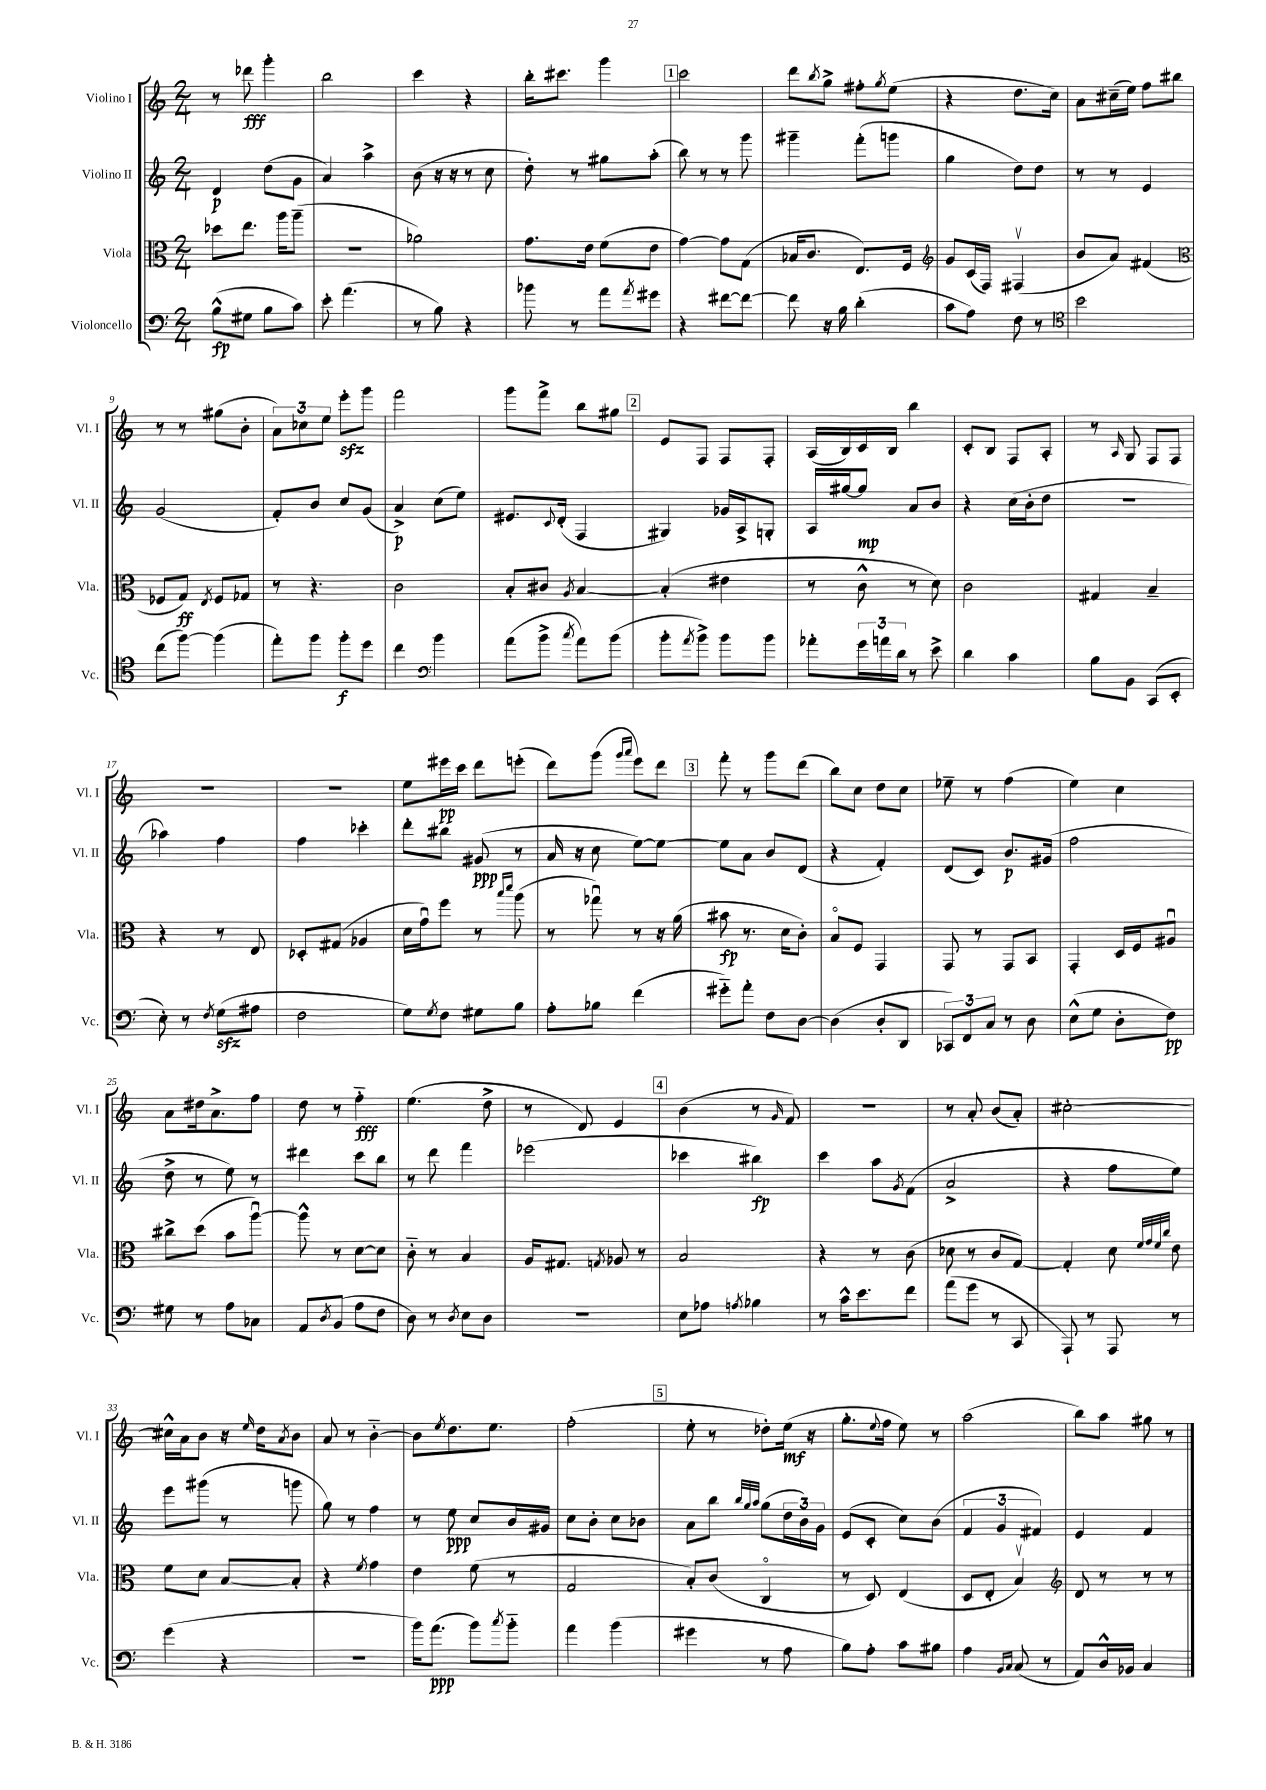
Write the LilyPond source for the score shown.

<<
\new StaffGroup <<
\new Staff = "s0" \with { instrumentName = "Violino I" shortInstrumentName = "Vl. I" } {
    \clef treble \key c \major \numericTimeSignature \time 2/4
    r8 des'''8\fff g'''4-. |
    b''2 |
    c'''4 r4 |
    b''16-. cis'''8. g'''4 |
    \mark \markup { \box "1" } c'''2 |
    d'''8 \acciaccatura { b''8 } g''8-> fis''8-. \acciaccatura { g''8 } e''8( |
    r4 d''8. c''16) |
    a'8 cis''16--( e''16) f''8 bis''8 |
    r8 r8 gis''8( b'8-. |
    \tuplet 3/2 { a'8) ces''8 e''8 } e'''8-.\sfz g'''8 |
    f'''2 |
    g'''8 f'''8-> b''8 gis''8 |
    \mark \markup { \box "2" } e'8 f8 f8 f8-. |
    a16( b16) c'16 b16 b''4 |
    c'8-. b8 f8 a8-. |
    r8 \grace { a16 } g8 f8 f8 |
    R2 |
    R2 |
    e''8 eis'''16\pp c'''16 d'''8 e'''8-.( |
    d'''8) g'''8( \grace { g'''16 a'''16 } e'''8) d'''8 |
    \mark \markup { \box "3" } f'''8-. r8 g'''8 d'''8( |
    b''8) c''8 d''8 c''8 |
    ees''8-- r8 f''4( |
    e''4) c''4 |
    a'8 dis''16 a'8.-> f''8 |
    d''8 r8 f''4-_\fff |
    e''4.( d''8-> |
    r8 d'8) e'4 |
    \mark \markup { \box "4" } b'4( r8 \grace { g'16 } f'8) |
    r2 |
    r8 a'8-. b'8( a'8-.) |
    cis''2~-. |
    cis''16-^ a'16 b'8 r16 \grace { e''16 } d''16 \acciaccatura { a'8 } b'8 |
    a'8 r8 b'4~-_ |
    b'8 \acciaccatura { e''8 } d''8. e''8. |
    f''2-.( |
    \mark \markup { \box "5" } e''8-. r8 des''8-.) e''16\mf( r16 |
    g''8.-. \appoggiatura { e''8 } f''16 e''8) r8 |
    a''2( |
    b''8) a''8 gis''8 r8 \bar "|." |
}
\new Staff = "s1" \with { instrumentName = "Violino II" shortInstrumentName = "Vl. II" } {
    \clef treble \key c \major \numericTimeSignature \time 2/4
    d'4\p d''8( g'8 |
    a'4) a''4-> |
    b'8( r16 r16 r8 c''8 |
    d''8-.) r8 gis''8 a''8-.( |
    \mark \markup { \box "1" } b''8) r8 r8 g'''8 |
    gis'''4-- f'''8-.( g'''8 |
    g''4 d''8) d''8 |
    r8 r8 e'4 |
    g'2( |
    f'8-.) b'8 c''8 g'8( |
    a'4->\p) c''8( e''8) |
    eis'8. \appoggiatura { c'8 } d'16-.( f4 |
    \mark \markup { \box "2" } gis4) ges'16 a16-> g8-. |
    a16 gis''16~ gis''8\mp a'8 b'8 |
    r4 c''16( b'16-. d''8 |
    R2 |
    aes''4) f''4 |
    f''4 ces'''4-. |
    d'''8-. bis''8 gis'8\ppp( r8 |
    a'16 r16 c''8 e''8~) e''8~ |
    \mark \markup { \box "3" } e''8 a'8 b'8 d'8( |
    r4 f'4-.) |
    d'8( c'8) b'8.\p gis'16( |
    f''2 |
    d''8-> r8 e''8) r8 |
    dis'''4 c'''8 b''8 |
    r8 d'''8 f'''4 |
    ees'''2( |
    \mark \markup { \box "4" } ces'''4 bis''4\fp) |
    c'''4 a''8 \acciaccatura { g'8 } f'8( |
    a'2-> |
    r4 f''8 e''8) |
    e'''8 gis'''8( r8 g'''8 |
    g''8) r8 f''4 |
    r8 e''8\ppp c''8 b'16 gis'16 |
    c''8 b'8-. c''8 bes'8 |
    \mark \markup { \box "5" } a'8 b''8 \grace { b''32 g''32 a''32 } g''8( \tuplet 3/2 { d''16 b'16) g'16 } |
    e'8( c'8-. c''8) b'8( |
    \tuplet 3/2 { f'4 g'4 fis'4) } |
    e'4 f'4 \bar "|." |
}
\new Staff = "s2" \with { instrumentName = "Viola" shortInstrumentName = "Vla." } {
    \clef alto \key c \major \numericTimeSignature \time 2/4
    des''8 e''8. a''16 a''8--( |
    R2 |
    aes'2) |
    g'8. e'16 f'8( e'8 |
    \mark \markup { \box "1" } g'4~) g'8 g8( |
    bes16 c'8. e8.) f16 |
    \clef treble g'8 c'16( f16) fis4\upbow( |
    b'8 a'8) fis'4( |
    \clef alto fes8 g8\ff) \acciaccatura { e8 } fes8 ges8 |
    r8 r4. |
    c'2 |
    b8-. cis'8 \acciaccatura { a8 } b4~ |
    \mark \markup { \box "2" } b4-.( eis'4 |
    r8 c'8-^ r8 d'8) |
    c'2 |
    gis4 b4-- |
    r4 r8 e8 |
    des8-. gis8( aes4 |
    d'16 g'16\downbow) f''8 r8 \grace { b''16 d'''16 } a''8( |
    r8 ges''8\downbow) r8 r16 a'16( |
    \mark \markup { \box "3" } bis'8\fp r8. d'16 c'8-.) |
    b8\flageolet f8 g,4 |
    g,8 r8 g,8 b,8 |
    g,4-. d16 f16 ais8\downbow |
    cis''8-> d''8( b'8 a''8~\downbow) |
    a''8-^ r8 d'8~ d'8 |
    c'8-_ r8 b4 |
    a16 gis8. \acciaccatura { g8 } aes8 r8 |
    \mark \markup { \box "4" } b2 |
    r4 r8 c'8( |
    des'8 r8 c'8 g8~) |
    g4-. d'8 \grace { f'32 g'32 f'32 c''32 } e'8 |
    f'8 d'8 b8~ b8-. |
    r4 \acciaccatura { f'8 } g'4 |
    e'4 f'8( r8 |
    g2 |
    \mark \markup { \box "5" } b8-.) c'8( c4\flageolet |
    r8 d8) e4( |
    d8 e8-. b4\upbow) |
    \clef treble d'8 r8 r8 r8 \bar "|." |
}
\new Staff = "s3" \with { instrumentName = "Violoncello" shortInstrumentName = "Vc." } {
    \clef bass \key c \major \numericTimeSignature \time 2/4
    b8-^\fp( gis8 b8 c'8) |
    e'8-. a'4.( |
    r8 b8) r4 |
    bes'8 r8 a'8 \acciaccatura { a'8 } gis'8 |
    \mark \markup { \box "1" } r4 fis'8~ fis'8~ |
    fis'8 r16 b16 d'4-.( |
    c'8 a8) f8 r8 |
    \clef tenor b'2 |
    c''8( f''8~) f''4( |
    e''8-.) f''8 f''8-.\f d''8 |
    c''4 \clef bass b'4 |
    a'8( b'8-> \acciaccatura { c''8 } a'8) b'8( |
    \mark \markup { \box "2" } b'8-. \acciaccatura { a'8 } b'8->) b'8 b'8 |
    aes'8-. \tuplet 3/2 { g'16 a'16 d'16 } r8 e'8-> |
    d'4 c'4 |
    b8 b,8 c,8( e,8-. |
    e8-.) r8 \acciaccatura { f8 } g8\sfz( ais8 |
    f2 |
    g8) \acciaccatura { g8 } f8 gis8 b8 |
    a8-. bes8 f'4( |
    \mark \markup { \box "3" } gis'8-_) a'8-. f8 d8~ |
    d4( d8-. d,8 |
    \tuplet 3/2 { ces,8) f,8 c8 } r8 d8 |
    e8-^( g8 d8-. f8\pp) |
    gis8 r8 a8 ces8 |
    a,8 \acciaccatura { d8 } b,8( a8 f8 |
    d8) r8 \acciaccatura { d8 } e8 d8 |
    R2 |
    \mark \markup { \box "4" } e8 aes8 \acciaccatura { a8 } bes4 |
    r8 c'16-^ e'8. f'8 |
    a'8( g'8 r8 c,8 |
    a,,8-!) r8 a,,8 r8 |
    g'4( r4 |
    R2 |
    b'16) a'8.\ppp( b'8) \acciaccatura { c''8 } b'8-_ |
    a'4 b'4( |
    \mark \markup { \box "5" } gis'4 r8 a8 |
    b8) a8-. c'8 bis8 |
    a4 \grace { b,16 c16 } c8( r8 |
    a,8) d16-^ bes,16 c4 \bar "|." |
}
>>
>>
